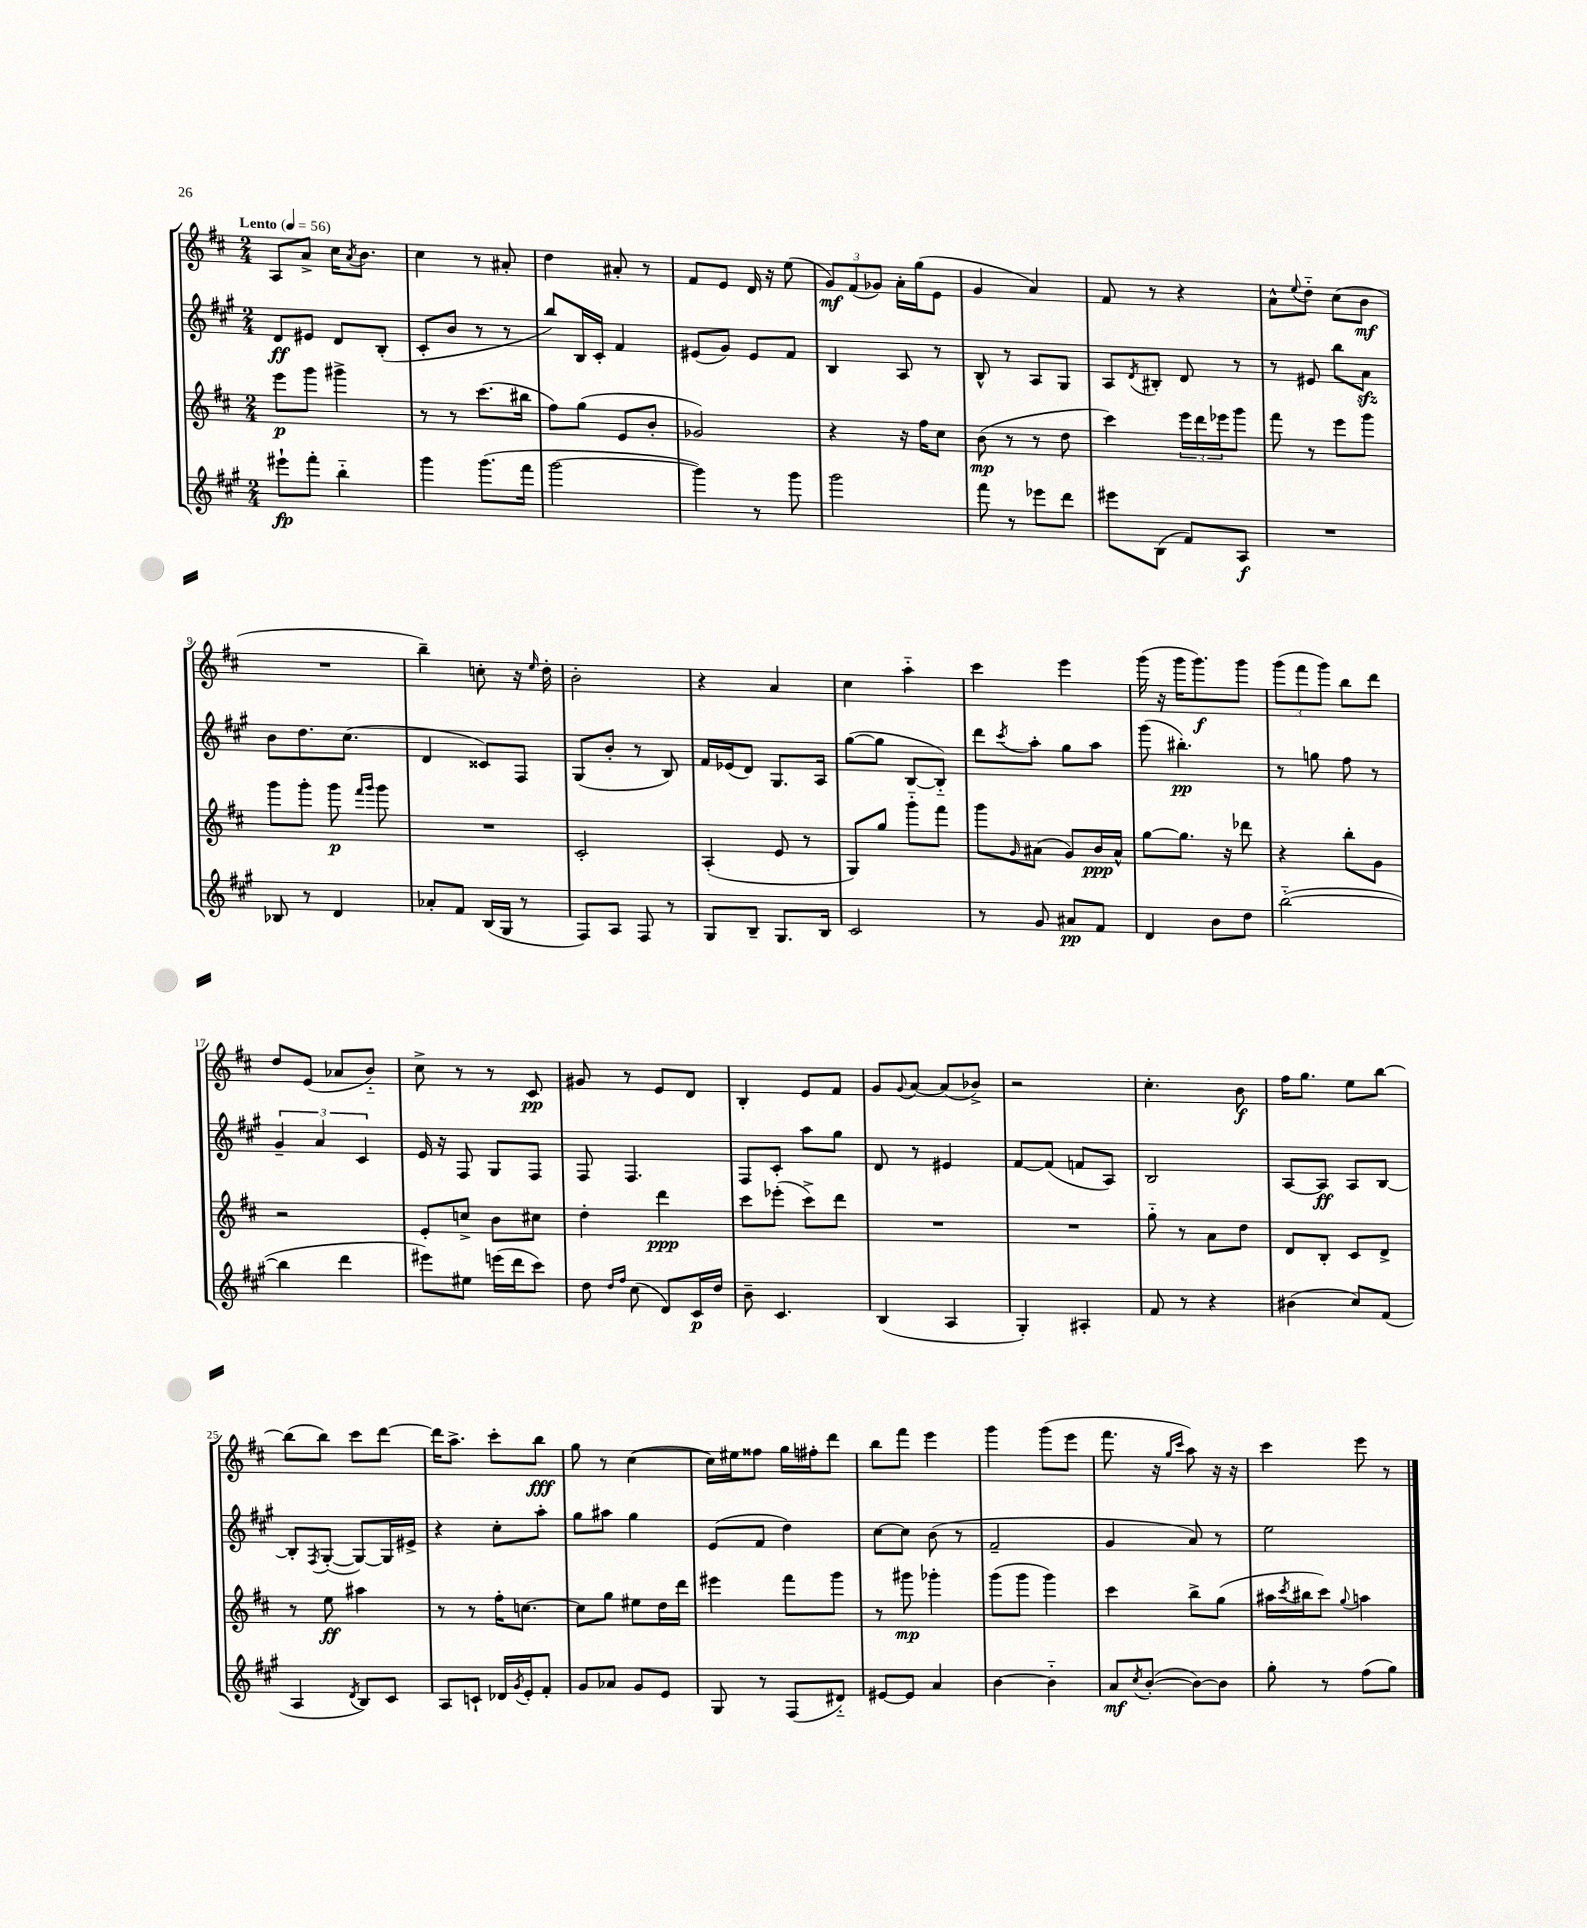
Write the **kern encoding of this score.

**kern	**dynam	**kern	**dynam	**kern	**dynam	**kern	**dynam
*part4	*part4	*part3	*part3	*part2	*part2	*part1	*part1
*staff4	*staff4	*staff3	*staff3	*staff2	*staff2	*staff1	*staff1
*clefG2	*	*clefG2	*	*clefG2	*	*clefG2	*
*k[f#c#g#]	*	*k[f#c#]	*	*k[f#c#g#]	*	*k[f#c#]	*
*M2/4	*	*M2/4	*	*M2/4	*	*M2/4	*
*MM56	*	*MM56	*	*MM56	*	*MM56	*
=1	=1	=1	=1	=1	=1	=1	=1
!	!	!	!	!	!	!LO:TX:a:B:t=Lento	!
8eee#X`\L	fp	8eee\L	p	8d/L	ff	8A/L	.
8fff#'\J	.	8ggg\J	.	8e#X/J	.	8a^/J	.
4bb\	.	4ggg#X^\	.	8d/L	.	16cc#\KL	.
.	.	.	.	.	.	8qa/	.
.	.	.	.	.	.	8.b\J	.
.	.	.	.	(8B'/J	.	.	.
=2	=2	=2	=2	=2	=2	=2	=2
4ggg#\	.	8r	.	8c#'/L	.	4cc#\	.
.	.	8r	.	8b/J	.	.	.
(8.ggg#\L	.	(8.ccc#\L	.	8r	.	8r	.
.	.	.	.	8r	.	8a#X'/	.
16fff#\Jk	.	16bb#X\Jk	.	.	.	.	.
=3	=3	=3	=3	=3	=3	=3	=3
[2ggg#\	.	8ff#\L)	.	8bb/L)	.	4dd\	.
.	.	(8gg\J	.	16B/L	.	.	.
.	.	.	.	16c#'/JJ	.	.	.
.	.	8e/L	.	4f#/	.	8a#X'/	.
.	.	8b'/J	.	.	.	8r	.
=4	=4	=4	=4	=4	=4	=4	=4
4ggg#\])	.	2g-X/)	.	(8e#X/L	.	8f#/L	.
.	.	.	.	8g#/J)	.	8e/J	.
8r	.	.	.	8e#/L	.	16d/	.
.	.	.	.	.	.	16r	.
8ggg#\	.	.	.	8f#/J	.	(8ee\	.
=5	=5	=5	=5	=5	=5	=5	=5
2ggg#\	.	4r	.	4B/	.	12g/L)	mf
.	.	.	.	.	.	(12f#/	.
.	.	.	.	.	.	12g-X/J)	.
.	.	16r	.	8A/	.	16a'\LL	.
.	.	16ff#\KL	.	.	.	(16gg\J	.
.	.	8cc#\J	.	8r	.	8e\J	.
=6	=6	=6	=6	=6	=6	=6	=6
8fff#\	.	(8b\	mp	8B^^/	.	4g/	.
8r	.	8r	.	8r	.	.	.
8eee-X\L	.	8r	.	8A/L	.	4a/)	.
8ddd\J	.	8dd\	.	8G#/J	.	.	.
=7	=7	=7	=7	=7	=7	=7	=7
8eee#X\L	.	4ccc#\)	.	8A/L	.	8f#/	.
.	.	.	.	8qd/	.	.	.
(8B\J	.	.	.	8B#X'/J	.	8r	.
8f#/L)	.	24eee\LL	.	8d/	.	4r	.
.	.	24ddd\	.	.	.	.	.
.	.	24eee-X\J	.	.	.	.	.
8A/J	f	8ggg\J	.	8r	.	.	.
=8	=8	=8	=8	=8	=8	=8	=8
2r	.	8fff#\	.	8r	.	8a^^\L	.
.	.	.	.	.	.	8qqee/	.
.	.	8r	.	8e#X/	.	8dd\J	.
.	.	8eee\L	.	8bb\L	.	(8cc#\L	.
.	.	8ggg\J	.	8azz\J	.	8b\J	mf
!!LO:LB:g=z
=9	=9	=9	=9	=9	=9	=9	=9
8B-X/	.	8ggg\L	.	8b\L	.	2r	.
8r	.	8ggg'\J	.	8.dd\	.	.	.
4d/	.	8ggg\	p	.	.	.	.
.	.	.	.	(8.cc#\J	.	.	.
.	.	16qqfff#/LL	.	.	.	.	.
.	.	16qqggg/JJ	.	.	.	.	.
.	.	8ggg\	.	.	.	.	.
=10	=10	=10	=10	=10	=10	=10	=10
8a-X'/L	.	2r	.	4d/	.	4bb~\)	.
8f#/J	.	.	.	.	.	.	.
(16B/LL	.	.	.	8c##X/L)	.	8ccn'\	.
16G#/JJ	.	.	.	.	.	.	.
8r	.	.	.	8F#/J	.	16r	.
.	.	.	.	.	.	16qqee/	.
.	.	.	.	.	.	16dd'\	.
=11	=11	=11	=11	=11	=11	=11	=11
8F#/L)	.	2c#'/	.	(8G#/L	.	2b'\	.
8A/J	.	.	.	8b'/J	.	.	.
8F#/	.	.	.	8r	.	.	.
8r	.	.	.	8B/)	.	.	.
=12	=12	=12	=12	=12	=12	=12	=12
8G#/L	.	(4A'/	.	16f#/LL	.	4r	.
.	.	.	.	(16e-X/J	.	.	.
8B~/J	.	.	.	8d/J)	.	.	.
8.G#/L	.	8e/	.	8.G#/L	.	4a/	.
.	.	8r	.	.	.	.	.
16B/Jk	.	.	.	16A/Jk	.	.	.
=13	=13	=13	=13	=13	=13	=13	=13
2c#/	.	8G/L)	.	([8gg#\L	.	4cc#\	.
.	.	8gg/J	.	8gg#\J]	.	.	.
.	.	8ggg\L	.	[8B/L	.	4aa\	.
.	.	8fff#\J	.	8B/J])	.	.	.
=14	=14	=14	=14	=14	=14	=14	=14
8r	.	8ggg\L	.	8ddd\L	.	4ccc#\	.
.	.	16qqg/	.	8qccc#/	.	.	.
8g#/	.	(8a#X\J	.	8aa'\J	.	.	.
8a#X/L	pp	8g/L)	.	8gg#\L	.	4eee\	.
8f#/J	.	16b/L	ppp	8aa\J	.	.	.
.	.	16a#^^/JJ	.	.	.	.	.
=15	=15	=15	=15	=15	=15	=15	=15
4d/	.	[8gg\L	.	(8ggg#\	.	(16ggg\	.
.	.	.	.	.	.	16r	.
.	.	8.gg\J]	.	4.bb#X'\)	pp	16ggg\KL	.
.	.	.	.	.	.	8.ggg\)	f
8b\L	.	.	.	.	.	.	.
.	.	16r	.	.	.	.	.
8dd\J	.	8ddd-X\	.	.	.	8ggg\J	.
=16	=16	=16	=16	=16	=16	=16	=16
([2bb\	.	4r	.	8r	.	(12ggg\L	.
.	.	.	.	.	.	12fff#\	.
.	.	.	.	8ggn\	.	.	.
.	.	.	.	.	.	12ggg\J)	.
.	.	8bb'\L	.	8ff#\	.	8bb\L	.
.	.	8g\J	.	8r	.	8ddd\J	.
!!LO:LB:g=z
=17	=17	=17	=17	=17	=17	=17	=17
4bb\]	.	2r	.	6g#~/	.	8dd/L	.
.	.	.	.	.	.	(8e/J	.
.	.	.	.	6a/	.	.	.
4ddd\	.	.	.	.	.	8a-X/L	.
.	.	.	.	6c#/	.	.	.
.	.	.	.	.	.	8b/J)	.
=18	=18	=18	=18	=18	=18	=18	=18
8eee#X\L)	.	8e'/L	.	16e/	.	8cc#^\	.
.	.	.	.	16r	.	.	.
8ee#X\J	.	8ccn^/J	.	8F#/	.	8r	.
(16eeen\LL	.	8b\L	.	8G#/L	.	8r	.
16ddd\J	.	.	.	.	.	.	.
8ccc#\J)	.	8cc#X\J	.	8F#/J	.	8c#/	pp
=19	=19	=19	=19	=19	=19	=19	=19
8dd\	.	4dd'\	.	8F#/	.	8g#X/	.
16qqdd/LL	.	.	.	.	.	.	.
16qqff#/JJ	.	.	.	.	.	.	.
(8cc#\	.	.	.	4.F#/	.	8r	.
8d/L)	.	4ddd\	ppp	.	.	8e/L	.
16c#/L	p	.	.	.	.	8d/J	.
16dd/JJ	.	.	.	.	.	.	.
=20	=20	=20	=20	=20	=20	=20	=20
8b~\	.	8ccc#\L	.	8F#/L	.	4B'/	.
4.c#/	.	(8eee-X'\J	.	8c#'/J	.	.	.
.	.	8ccc#^\L)	.	8aa\L	.	8e/L	.
.	.	8ddd\J	.	8gg#\J	.	8f#/J	.
=21	=21	=21	=21	=21	=21	=21	=21
(4B/	.	2r	.	8d/	.	8g/L	.
.	.	.	.	.	.	8qqg/	.
.	.	.	.	8r	.	[8a/J	.
4A/	.	.	.	4e#X/	.	(8a/L]	.
.	.	.	.	.	.	8b-X^/J)	.
=22	=22	=22	=22	=22	=22	=22	=22
4G#'/)	.	2r	.	[8f#/L	.	2r	.
.	.	.	.	(8f#/J]	.	.	.
4A#X'/	.	.	.	8fn/L	.	.	.
.	.	.	.	8A/J)	.	.	.
=23	=23	=23	=23	=23	=23	=23	=23
8f#/	.	8gg\	.	2B/	.	4.cc#'\	.
8r	.	8r	.	.	.	.	.
4r	.	8a\L	.	.	.	.	.
.	.	8dd\J	.	.	.	8b\	f
=24	=24	=24	=24	=24	=24	=24	=24
(4b#X\	.	8d/L	.	[8A/L	.	16ff#\KL	.
.	.	.	.	.	.	8.gg\J	.
.	.	8B'/J	.	8A/J]	ff	.	.
8cc#/L)	.	8c#/L	.	8A/L	.	8ee\L	.
(8f#/J	.	8d^/J	.	[8B/J	.	[8bb\J	.
!!LO:LB:g=z
=25	=25	=25	=25	=25	=25	=25	=25
4A/	.	8r	.	8B'/L]	.	(8bb\L]	.
.	.	.	.	8qF#/	.	.	.
.	.	8ee\	ff	([8G#'/J	.	8bb\J)	.
8qd/	.	.	.	.	.	.	.
8B/L)	.	4aa#X\	.	8G#/L_)	.	8ccc#\L	.
8c#/J	.	.	.	16G#/L]	.	[8ddd\J	.
.	.	.	.	16e#X^/JJ	.	.	.
=26	=26	=26	=26	=26	=26	=26	=26
8A/L	.	8r	.	4r	.	16ddd\KL]	.
.	.	.	.	.	.	8.aa^\J	.
8cn`/J	.	8r	.	.	.	.	.
16d-X/LL	.	16ff#'\KL	.	8cc#'\L	.	8ccc#'\L	.
8qg#/	.	.	.	.	.	.	.
16e'/J	.	[8.ccn\J	.	.	.	.	.
8f#'/J	.	.	.	8aa'\J	.	8bb\J	fff
=27	=27	=27	=27	=27	=27	=27	=27
8g#/L	.	8cc\L]	.	8gg#\L	.	8gg\	.
8a-X/J	.	8gg\J	.	8aa#X\J	.	8r	.
8g#/L	.	8ee#X\L	.	4gg#\	.	([4cc#\	.
8e/J	.	16dd\L	.	.	.	.	.
.	.	16ddd\JJ	.	.	.	.	.
=28	=28	=28	=28	=28	=28	=28	=28
8G#/	.	4eee#X\	.	(8e/L	.	16cc#\LL])	.
.	.	.	.	.	.	16ee#X\J	.
8r	.	.	.	8f#/J	.	8ff##X\J	.
(8F#/L	.	8fff#\L	.	4dd\)	.	16gg\LL	.
.	.	.	.	.	.	16ff#X'\J	.
8d#X/J)	.	8ggg\J	.	.	.	8ddd\J	.
=29	=29	=29	=29	=29	=29	=29	=29
[8e#X/L	.	8r	.	[8cc#\L	.	8bb\L	.
8e#/J]	.	8ggg#X\	mp	8cc#\J]	.	8fff#\J	.
4a/	.	4ggg-X'\	.	(8b\	.	4eee\	.
.	.	.	.	8r	.	.	.
=30	=30	=30	=30	=30	=30	=30	=30
[4b\	.	(8ggg\L	.	2f#~/	.	4ggg\	.
.	.	8ggg\J	.	.	.	.	.
4b\]	.	4ggg\)	.	.	.	(8ggg\L	.
.	.	.	.	.	.	8eee\J	.
=31	=31	=31	=31	=31	=31	=31	=31
8a/L	mf	4ccc#\	.	4g#/	.	8.fff#\	.
8qcc#/	.	.	.	.	.	.	.
([8b'/J	.	.	.	.	.	.	.
.	.	.	.	.	.	16r	.
.	.	.	.	.	.	16qqgg/LL	.
.	.	.	.	.	.	16qqccc#/JJ	.
8b\L_)	.	8bb^\L	.	8a/)	.	8aa\)	.
8b\J]	.	(8gg\J	.	8r	.	16r	.
.	.	.	.	.	.	16r	.
=32	=32	=32	=32	=32	=32	=32	=32
8gg#'\	.	16aa#X\LL	.	2ee\	.	4ccc#\	.
.	.	8qccc#/	.	.	.	.	.
.	.	16bb#X\J	.	.	.	.	.
8r	.	8ccc#\J)	.	.	.	.	.
.	.	8qqgg/	.	.	.	.	.
(8ff#\L	.	4aan\	.	.	.	8eee\	.
8gg#\J)	.	.	.	.	.	8r	.
==	==	==	==	==	==	==	==
*-	*-	*-	*-	*-	*-	*-	*-
